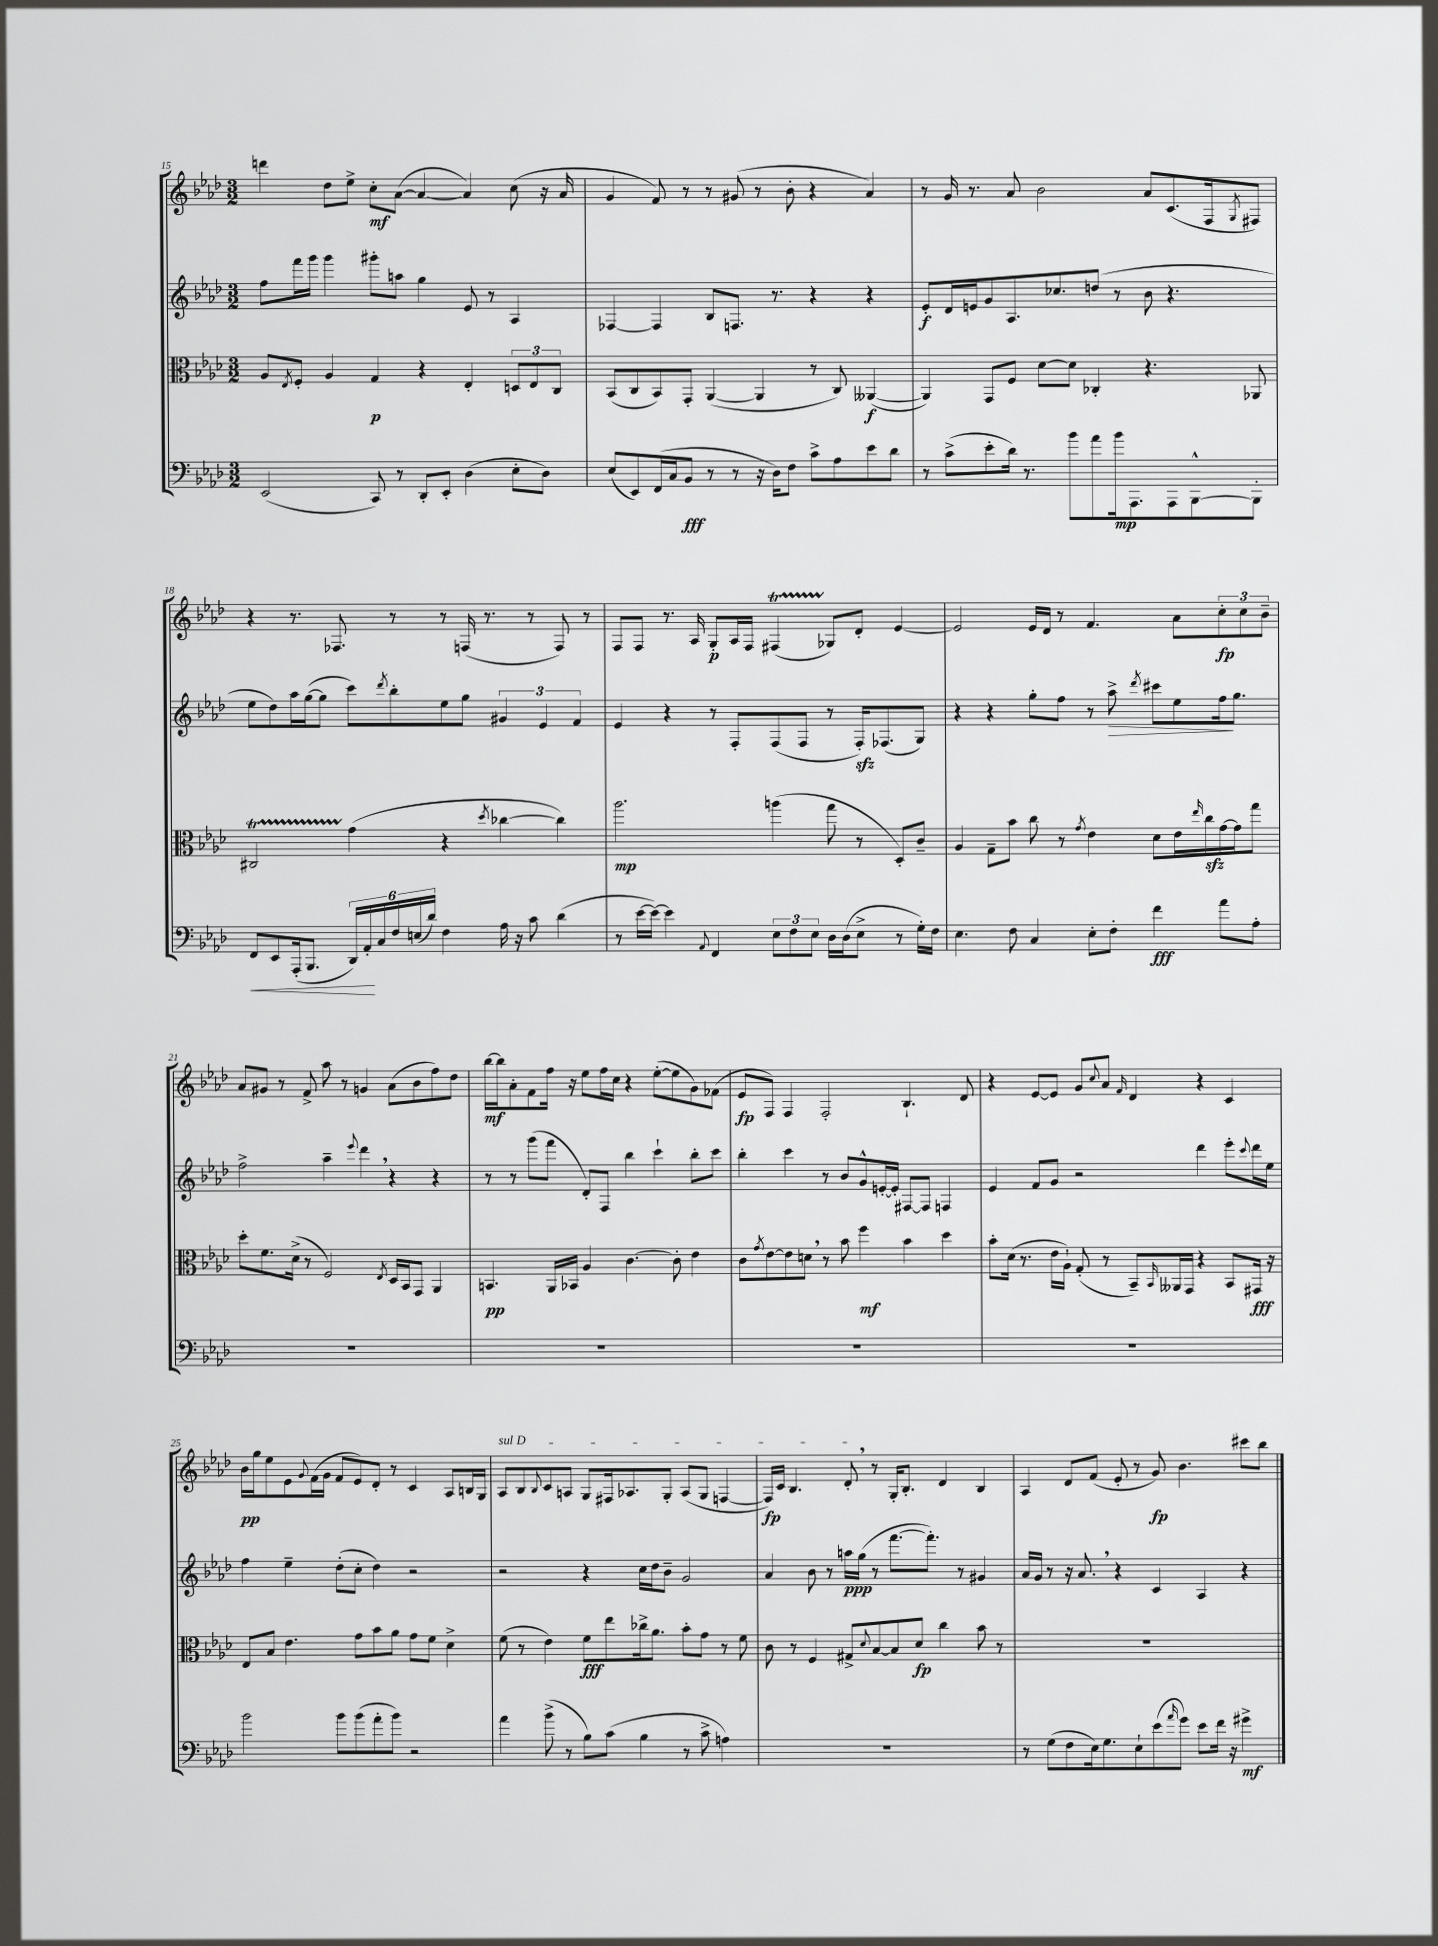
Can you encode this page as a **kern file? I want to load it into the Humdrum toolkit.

**kern	**kern	**kern	**kern
*staff4	*staff3	*staff2	*staff1
*clefF4	*clefC3	*clefG2	*clefG2
*k[b-e-a-d-]	*k[b-e-a-d-]	*k[b-e-a-d-]	*k[b-e-a-d-]
*M3/2	*M3/2	*M3/2	*M3/2
(2EE-	8A-	8ff	4ddd
.	8qE-	.	.
.	8F'	16fff	.
.	.	16ggg	.
.	4A-	4ggg	8dd-
.	.	.	8ee-^
8CC)	4G	8ggg#'	8cc'
8r	.	8aa	([8a-
8DD-'	4r	4gg	4a-_
8EE-'	.	.	.
(4D-	4E-'	8e-	4a-])
.	.	8r	.
8E-'	12D	4A-	(8cc
.	12E-	.	.
8D-)	.	.	16r
.	12C	.	.
.	.	.	16a-
=	=	=	=
(8E-	(8BB-	[4F-	4g
8EE-)	8C	.	.
(16FF	8BB-)	4F-]	8f)
16C	.	.	.
8BB-	8GG'	.	8r
8r	([4AA-	8B-	8r
8r	.	8.F	(8g#
16r	4AA-]	.	8r
16D-)	.	8.r	.
8F	.	.	8b-'
8c^	8r	4r	4r
8A-	8C)	.	.
8e-	([4AA--	4r	4a-)
8d-	.	.	.
=	=	=	=
8r	4AA--])	8e-'	8r
(8c^	.	16d-	16g
.	.	16e	8.r
8e-'	8GG	8g	.
16d-)	8F	8.A-	8a-
8.r	.	.	.
.	[8d-	.	2b-
.	.	8.cc-	.
8b-	8d-]	.	.
8a-	4C-'	(8dd	.
16b-	.	8r	.
8.AAA-	.	.	.
.	4.r	8b-	8a-
8AAA-	.	4.r	(8.c
[8BBB-^^	.	.	.
.	.	.	16F
.	.	.	8qG
8BBB-']	8AA-	.	8F#)
=	=	=	=
8FF	2C#	8ee-	4r
8EE-	.	8dd-)	.
(16AAA-'	.	16aa-	8.r
8.BBB-	.	([16gg	.
.	.	8gg]	.
.	.	.	8.F-
24DD-)	(4g	8ccc)	.
24AA-'	.	.	.
24C	.	.	.
.	.	8qddd-	.
24F	.	8bb-'	8r
(24E	.	.	.
24d-)	.	.	.
4F	4r	8ee-	8r
.	.	8gg	(16F
.	.	.	8.r
.	8qdd-	.	.
16A-	[4cc-	6g#	.
16r	.	.	.
8c	.	.	8r
.	.	6e-	.
(4d-	4cc-])	.	8F)
.	.	6f	.
.	.	.	8r
=	=	=	=
8r	2.aa-	4e-	8F
[16e-	.	.	8F
16e-_)	.	.	.
4e-]	.	4r	8.r
.	.	.	16A-
8qqAA-	.	.	.
4FF	.	8r	8G'
.	.	8F'	16A-
.	.	.	16F
12E-	(4aa	(8F	(4F#
12F	.	.	.
.	.	8F	.
12E-	.	.	.
16D-	8gg	8r	8G-)
(16D-	.	.	.
8E-^	8r	16F')	8d-'
.	.	(8.F-	.
8r	8D-')	.	[4e-
16G')	8c~	8G)	.
16F	.	.	.
=	=	=	=
4.E-	4A-	4r	2e-]
.	8G~	4r	.
8F	8b-	.	.
4C	8cc	8gg'	16e-
.	.	.	16d-
.	8r	8ff	8r
.	8qg	.	.
8E-'	4e-	8r	4.f
8F'	.	8aa-^	.
.	.	8qddd-	.
4f	8d-	8ccc#	.
.	16e-	8ee-	8a-
.	16qqee-	.	.
.	16cc	.	.
8a-	[16g	16ff	12cc'
.	16g]	8.gg	.
.	.	.	12cc
8A-'	8gg	.	.
.	.	.	12b-~
=	=	=	=
1.r	8dd-'	2ff^	8a-
.	8.f	.	8g#
.	.	.	8r
.	(16d-^	.	.
.	8r	.	8f^
.	2F)	4aa-~	8aa-
.	.	.	8r
.	.	8qqeee-	.
.	.	4ddd-	4g
.	8qE-	.	.
.	16D-	4r	(8a-
.	16BB-	.	.
.	8GG	.	8b-
.	4AA-	4r	8ff)
.	.	.	8dd-
=	=	=	=
1.r	4.BB	8r	[16bb-
.	.	.	16bb-]
.	.	8r	8a-'
.	.	(8ggg	8f
.	16AA-	8fff	16ff
.	16BB-	.	16r
.	4A-	8d-')	8ee-
.	.	8F	16ff
.	.	.	16cc
.	[4.c	4bb-	4r
.	.	4ccc`	([8ee-'
.	8c']	.	8ee-]
.	4e-	8bb-'	8g)
.	.	8ccc	(8f-
=	=	=	=
1.r	8c	4bb-'	8e-
.	8qg	.	.
.	[8e-	.	8F)
.	8e-]	4ccc	4F
.	8d	.	.
.	8r	8r	2F'
.	8b-	8b-	.
.	4ff	8g^^	.
.	.	[16e'	.
.	.	16e']	.
.	4b-	[8F#	4.B-`
.	.	8F#]	.
.	4dd-	4F	.
.	.	.	8d-
=	=	=	=
1.r	8b-'	4e-	4r
.	(16d-	.	.
.	8.r	.	.
.	.	8f	[8e-
.	16e-	8g	8e-]
.	16A-`)	.	.
.	(8G'	2r	8g
.	.	.	8qqcc
.	8r	.	8a-
.	.	.	16qqf
.	8BB-~)	.	4d-
.	16qqBB-	.	.
.	16AA--	.	.
.	16GG	.	.
.	4r	4ddd-	4r
.	8BB-	8eee-'	4c
.	.	8qqccc	.
.	16GG#	16ddd-	.
.	16r	16ee-	.
=	=	=	=
2b-	8E-	4ff	16b-
.	.	.	16gg
.	8B-	.	8ee-
.	4.e-	4ee-~	8e-
.	.	.	8qqg
.	.	.	(16f
.	.	.	16g
8b-	.	(8dd-'	8f
(8b-	8g	8cc'	8e-)
8a-'	8b-	4dd-)	8d-'
8b-)	8a-	.	8r
2r	8g	2r	4c
.	8f	.	.
.	4d-^	.	8A-
.	.	.	16B
.	.	.	16G
=	=	=	=
4a-	(8f	2r	8A-
.	8r	.	8B-
.	.	.	8qqB-
(8b-^	4e-)	.	8c
8r	.	.	8A
8B-)	8f	4r	8G
(8c	8ee-	.	16F#
.	.	.	8.A-
4B-	16cc-^	16cc	.
.	8.a-	16dd-	.
.	.	8b-~	8G'
8r	8b-'	2g	(8A-
8c^	8g	.	8G
4A)	8r	.	[4F
.	8f	.	.
=	=	=	=
1.r	8c	4a-	16F])
.	.	.	16c
.	8r	.	4.B-
.	4F	8b-	.
.	.	8r	.
.	8G#^	16aa	8d-'
.	.	(16gg	.
.	8qqd-	.	.
.	[8B-	8r	8r
.	8B-]	[8.fff	16G'
.	.	.	8.B-'
.	8d-	.	.
.	.	8.fff'])	.
.	4cc	.	4d-
.	.	8r	.
.	8b-	4g#	4B-
.	8r	.	.
=	=	=	=
8r	1.r	16a-	4A-
.	.	16g	.
(8G	.	8r	.
8F	.	16r	8d-
.	.	8.a-	.
16E-)	.	.	(8f
8.G	.	.	.
.	.	4r	8e-'
8E-`	.	.	8r
(8e-	.	4c	8g)
16qqa-	.	.	.
8g)	.	.	4.b-
8e-	.	4A-	.
16f	.	.	.
16r	.	.	.
4g#^	.	4r	8ccc#
.	.	.	8bb-
==	==	==	==
*-	*-	*-	*-
